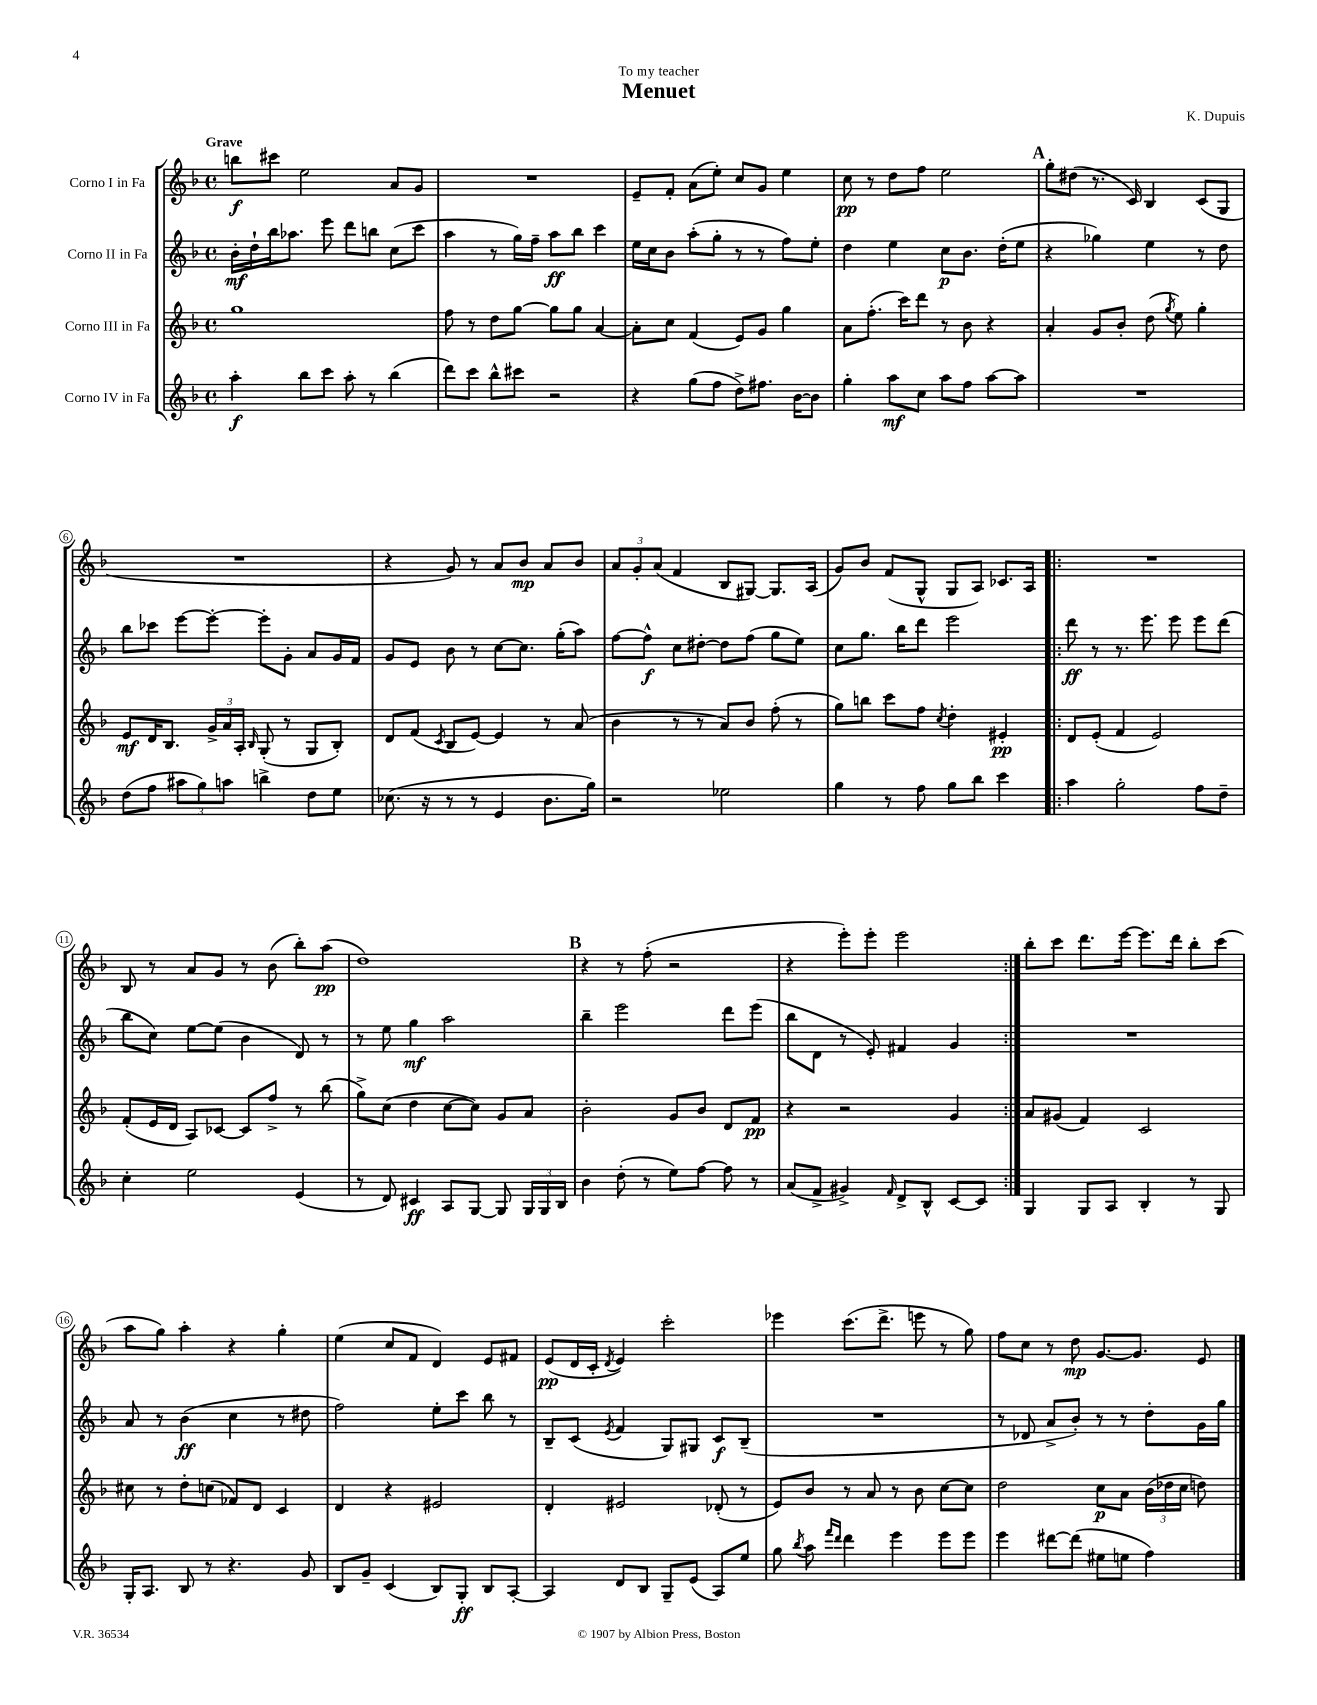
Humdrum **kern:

**kern	**dynam	**kern	**dynam	**kern	**dynam	**kern	**dynam
*part4	*part4	*part3	*part3	*part2	*part2	*part1	*part1
*staff4	*staff4	*staff3	*staff3	*staff2	*staff2	*staff1	*staff1
*I"Corno IV in Fa	*	*I"Corno III in Fa	*	*I"Corno II in Fa	*	*I"Corno I in Fa	*
*clefG2	*	*clefG2	*	*clefG2	*	*clefG2	*
*k[b-]	*	*k[b-]	*	*k[b-]	*	*k[b-]	*
*M4/4	*	*M4/4	*	*M4/4	*	*M4/4	*
*met(c)	*	*met(c)	*	*met(c)	*	*met(c)	*
=1	=1	=1	=1	=1	=1	=1	=1
!	!	!	!	!	!	!LO:TX:a:B:t=Grave	!
4aa'\	f	1gg	.	16b-'\LL	mf	8bbn\L	f
.	.	.	.	16dd`\	.	.	.
.	.	.	.	16bb-\J	.	8ccc#X\J	.
.	.	.	.	8.aa-X\J	.	.	.
8bb-\L	.	.	.	.	.	2ee\	.
8ccc\J	.	.	.	8eee\	.	.	.
8aa'\	.	.	.	8ddd\L	.	.	.
8r	.	.	.	8bbn\J	.	.	.
(4bb-\	.	.	.	(8cc\L	.	8a/L	.
.	.	.	.	8ccc\J	.	8g/J	.
=2	=2	=2	=2	=2	=2	=2	=2
8ddd\L)	.	8ff\	.	4aa\	.	1r	.
8ccc\J	.	8r	.	.	.	.	.
8bb-^^\L	.	8dd\L	.	8r	.	.	.
8ccc#X\J	.	[8gg\J	.	16gg\LL)	.	.	.
.	.	.	.	16ff~\JJ	.	.	.
2r	.	8gg\L]	.	8aa\L	ff	.	.
.	.	8gg\J	.	8bb-\J	.	.	.
.	.	[4a/	.	4ccc\	.	.	.
=3	=3	=3	=3	=3	=3	=3	=3
4r	.	8a'\L]	.	16ee\LL	.	8e~/L	.
.	.	.	.	16cc\J	.	.	.
.	.	8cc\J	.	8b-\J	.	8f'/J	.
(8gg\L	.	(4f/	.	(8aa'\L	.	(8a\L	.
8ff\J	.	.	.	8gg'\J	.	8ee'\J)	.
8dd^\L)	.	8e/L)	.	8r	.	8cc/L	.
8.ff#X\J	.	8g/J	.	8r	.	8g/J	.
.	.	4gg\	.	8ff\L)	.	4ee\	.
[16b-\KL	.	.	.	.	.	.	.
8b-\J]	.	.	.	8ee'\J	.	.	.
=4	=4	=4	=4	=4	=4	=4	=4
4gg'\	.	8a\L	.	4dd\	.	8cc\	pp
.	.	(8.ff'\J	.	.	.	8r	.
8aa\L	mf	.	.	4ee\	.	8dd\L	.
.	.	16ccc\KL)	.	.	.	.	.
8cc\J	.	8ddd\J	.	.	.	8ff\J	.
8aa\L	.	8r	.	8cc\L	p	2ee\	.
8ff\J	.	8b-\	.	8.b-\J	.	.	.
[8aa\L	.	4r	.	.	.	.	.
.	.	.	.	(16dd'\KL	.	.	.
8aa\J]	.	.	.	8ee\J	.	.	.
!!LO:REH:place=s1:t=A
=5	=5	=5	=5	=5	=5	=5	=5
1r	.	4a'/	.	4r	.	8gg'\L	.
.	.	.	.	.	.	(8dd#X\J	.
.	.	8g/L	.	4gg-X\)	.	8.r	.
.	.	8b-'/J	.	.	.	.	.
.	.	.	.	.	.	16c/)	.
.	.	(8dd\	.	4ee\	.	4B-/	.
.	.	8qgg/	.	.	.	.	.
.	.	8ee\)	.	.	.	.	.
.	.	4gg'\	.	8r	.	(8c/L	.
.	.	.	.	8dd\	.	8G/J	.
!!LO:LB:g=z
=6	=6	=6	=6	=6	=6	=6	=6
(8dd\L	.	8e/L	mf	8bb-\L	.	1r	.
8ff\J	.	16d/K	.	8ccc-X\J	.	.	.
.	.	8.B-/J	.	.	.	.	.
12aa#X\L	.	.	.	[8eee\L	.	.	.
12gg\)	.	.	.	.	.	.	.
.	.	24g^/LL	.	8eee'\J_	.	.	.
12aan\J	.	24a/	.	.	.	.	.
.	.	24A'/JJ	.	.	.	.	.
.	.	16qqB-/	.	.	.	.	.
4bbn^\	.	(8G'/	.	8eee'\L]	.	.	.
.	.	8r	.	8g'\J	.	.	.
8dd\L	.	8G/L	.	8a/L	.	.	.
8ee\J	.	8B-'/J)	.	16g/L	.	.	.
.	.	.	.	16f/JJ	.	.	.
=7	=7	=7	=7	=7	=7	=7	=7
(8.cc-X\	.	8d/L	.	8g/L	.	4r	.
.	.	(8f/J	.	8e/J	.	.	.
16r	.	.	.	.	.	.	.
.	.	8qc/	.	.	.	.	.
8r	.	8B-/L	.	8b-\	.	8g/)	.
8r	.	[8e/J)	.	8r	.	8r	.
4e/	.	4e/]	.	[8cc\L	.	8a/L	.
.	.	.	.	8.cc\J]	.	8b-/J	mp
8.b-\L	.	8r	.	.	.	8a/L	.
.	.	.	.	(16gg'\KL	.	.	.
.	.	(8a/	.	8aa\J)	.	8b-/J	.
16gg\Jk)	.	.	.	.	.	.	.
=8	=8	=8	=8	=8	=8	=8	=8
2r	.	4b-\	.	[8ff\L	.	12a/L	.
.	.	.	.	.	.	12g'/	.
.	.	.	.	8ff^^\J]	f	.	.
.	.	.	.	.	.	(12a/J	.
.	.	8r	.	8cc\L	.	4f/	.
.	.	8r	.	[8dd#X'\J	.	.	.
2ee-X\	.	8a/L)	.	8dd#\L]	.	8B-/L	.
.	.	8b-/J	.	(8ff\J	.	[8G#X/J)	.
.	.	(8ff'\	.	8gg\L	.	8.G#/L]	.
.	.	8r	.	8ee\J)	.	.	.
.	.	.	.	.	.	(16A/Jk	.
=9	=9	=9	=9	=9	=9	=9	=9
4gg\	.	8gg\L)	.	8cc\L	.	8g/L)	.
.	.	8bbn\J	.	8.gg\J	.	8b-/J	.
8r	.	8ccc\L	.	.	.	(8f/L	.
.	.	.	.	16bb-\KL	.	.	.
8ff\	.	8ff\J	.	8ddd\J	.	8G^^/J	.
.	.	8qcc/	.	.	.	.	.
8gg\L	.	4dd'\	.	2eee\	.	8G/L	.
8bb-\J	.	.	.	.	.	8A/J)	.
4ccc\	.	4e#X'/	pp	.	.	8.c-X/L	.
.	.	.	.	.	.	16A/Jk	.
=10!|:	=10!|:	=10!|:	=10!|:	=10!|:	=10!|:	=10!|:	=10!|:
4aa\	.	8d/L	.	8ddd\	ff	1r	.
.	.	(8e'/J	.	8r	.	.	.
2gg'\	.	4f/	.	8.r	.	.	.
.	.	.	.	8.eee\	.	.	.
.	.	2e/)	.	.	.	.	.
.	.	.	.	8eee\	.	.	.
8ff\L	.	.	.	8eee\L	.	.	.
8dd~\J	.	.	.	(8ddd\J	.	.	.
!!LO:LB:g=z
=11	=11	=11	=11	=11	=11	=11	=11
4cc'\	.	(8f'/L	.	8bb-\L	.	8B-/	.
.	.	16e/L	.	8cc\J)	.	8r	.
.	.	16d/JJ	.	.	.	.	.
2ee\	.	8A/L)	.	[8ee\L	.	8a/L	.
.	.	[8c-X/J	.	(8ee\J]	.	8g/J	.
.	.	8c-/L]	.	4b-\	.	8r	.
.	.	8ff^/J	.	.	.	(8b-\	.
(4e/	.	8r	.	8d/)	.	8bb-'\L)	.
.	.	(8bb-\	.	8r	.	(8aa\J	pp
=12	=12	=12	=12	=12	=12	=12	=12
8r	.	8gg^\L)	.	8r	.	1dd)	.
8d/)	.	(8cc\J	.	8ee\	.	.	.
4c#X/	ff	4dd\	.	4gg\	mf	.	.
8A/L	.	[8cc\L	.	2aa\	.	.	.
[8G/J	.	8cc\J])	.	.	.	.	.
8G/]	.	8g/L	.	.	.	.	.
24G/LL	.	8a/J	.	.	.	.	.
24G/	.	.	.	.	.	.	.
24B-/JJ	.	.	.	.	.	.	.
!!LO:REH:place=s1:t=B
=13	=13	=13	=13	=13	=13	=13	=13
4b-\	.	2b-'\	.	4bb-~\	.	4r	.
(8dd'\	.	.	.	2eee\	.	8r	.
8r	.	.	.	.	.	(8ff'\	.
8ee\L)	.	8g/L	.	.	.	2r	.
[8ff\J	.	8b-/J	.	.	.	.	.
8ff\]	.	8d/L	.	8ddd\L	.	.	.
8r	.	8f/J	pp	(8eee\J	.	.	.
=14	=14	=14	=14	=14	=14	=14	=14
(8a/L	.	4r	.	8bb-\L	.	4r	.
8f^/J	.	.	.	8d\J	.	.	.
4g#X^/)	.	2r	.	8r	.	8eee'\L)	.
.	.	.	.	8e'/)	.	8eee'\J	.
16qqf/	.	.	.	.	.	.	.
8d^/L	.	.	.	4f#X/	.	2eee\	.
8B-^^/J	.	.	.	.	.	.	.
[8c/L	.	4g/	.	4g/	.	.	.
8c/J]	.	.	.	.	.	.	.
=15:|!	=15:|!	=15:|!	=15:|!	=15:|!	=15:|!	=15:|!	=15:|!
4G/	.	8a/L	.	1r	.	8bb-'\L	.
.	.	(8g#X/J	.	.	.	8ccc\J	.
8G/L	.	4f/)	.	.	.	8.ddd\L	.
8A/J	.	.	.	.	.	.	.
.	.	.	.	.	.	[16eee\Jk	.
4B-'/	.	2c/	.	.	.	8.eee\L]	.
.	.	.	.	.	.	16ddd\Jk	.
8r	.	.	.	.	.	8bb-'\L	.
8G/	.	.	.	.	.	(8ccc\J	.
!!LO:LB:g=z
=16	=16	=16	=16	=16	=16	=16	=16
16G'/KL	.	8cc#X\	.	8a/	.	8aa\L	.
8.A/J	.	.	.	.	.	.	.
.	.	8r	.	8r	.	8gg\J)	.
8B-/	.	8dd'\L	.	(4b-\	ff	4aa'\	.
8r	.	(8ccn\J	.	.	.	.	.
4.r	.	8f-X/L)	.	4cc\	.	4r	.
.	.	8d/J	.	.	.	.	.
.	.	4c/	.	8r	.	4gg'\	.
8g/	.	.	.	8dd#X\	.	.	.
=17	=17	=17	=17	=17	=17	=17	=17
8B-/L	.	4d/	.	2ff\)	.	(4ee\	.
8g~/J	.	.	.	.	.	.	.
(4c/	.	4r	.	.	.	8cc/L	.
.	.	.	.	.	.	8f/J	.
8B-/L)	.	2e#X/	.	8ee'\L	.	4d/)	.
8G'/J	ff	.	.	8ccc\J	.	.	.
8B-/L	.	.	.	8bb-\	.	8e/L	.
[8A'/J	.	.	.	8r	.	8f#X/J	.
=18	=18	=18	=18	=18	=18	=18	=18
4A/]	.	4d'/	.	8B-~/L	.	(8e/L	pp
.	.	.	.	(8c/J	.	16d/L	.
.	.	.	.	.	.	16c'/JJ	.
.	.	.	.	8qe/	.	8qd/	.
8d/L	.	2e#X/	.	4f/	.	4e/)	.
8B-/J	.	.	.	.	.	.	.
8G~/L	.	.	.	8G/L)	.	2ccc'\	.
(8e/J	.	.	.	8G#X/J	.	.	.
8A/L)	.	(8d-X'/	.	8c/L	f	.	.
8ee/J	.	8r	.	(8B-~/J	.	.	.
=19	=19	=19	=19	=19	=19	=19	=19
8gg\	.	8e/L)	.	1r	.	4eee-X\	.
8qbb-/	.	.	.	.	.	.	.
8aa\	.	8b-/J	.	.	.	.	.
16qqfff/LL	.	.	.	.	.	.	.
16qqddd/JJ	.	.	.	.	.	.	.
4ddd\	.	8r	.	.	.	(8.ccc\L	.
.	.	8a/	.	.	.	.	.
.	.	.	.	.	.	8.ddd^\J	.
4eee\	.	8r	.	.	.	.	.
.	.	8b-\	.	.	.	8eeen\	.
8eee\L	.	[8cc\L	.	.	.	8r	.
8eee\J	.	8cc\J]	.	.	.	8gg\)	.
=20	=20	=20	=20	=20	=20	=20	=20
4eee\	.	2dd\	.	8r	.	8ff\L	.
.	.	.	.	8d-X/	.	8cc\J	.
[8ddd#X\L	.	.	.	8a^/L	.	8r	.
(8ddd#\J]	.	.	.	8b-'/J)	.	8dd\	mp
8ee#X\L	.	8cc\L	p	8r	.	[8.g/L	.
8een\J	.	8a\J	.	8r	.	.	.
.	.	.	.	.	.	8.g/J]	.
4ff\)	.	(24b-\LL	.	8dd'\L	.	.	.
.	.	24dd-X\	.	.	.	.	.
.	.	24cc\JJ	.	.	.	.	.
.	.	8ddn\)	.	16g\L	.	8e/	.
.	.	.	.	16gg\JJ	.	.	.
==	==	==	==	==	==	==	==
*-	*-	*-	*-	*-	*-	*-	*-
